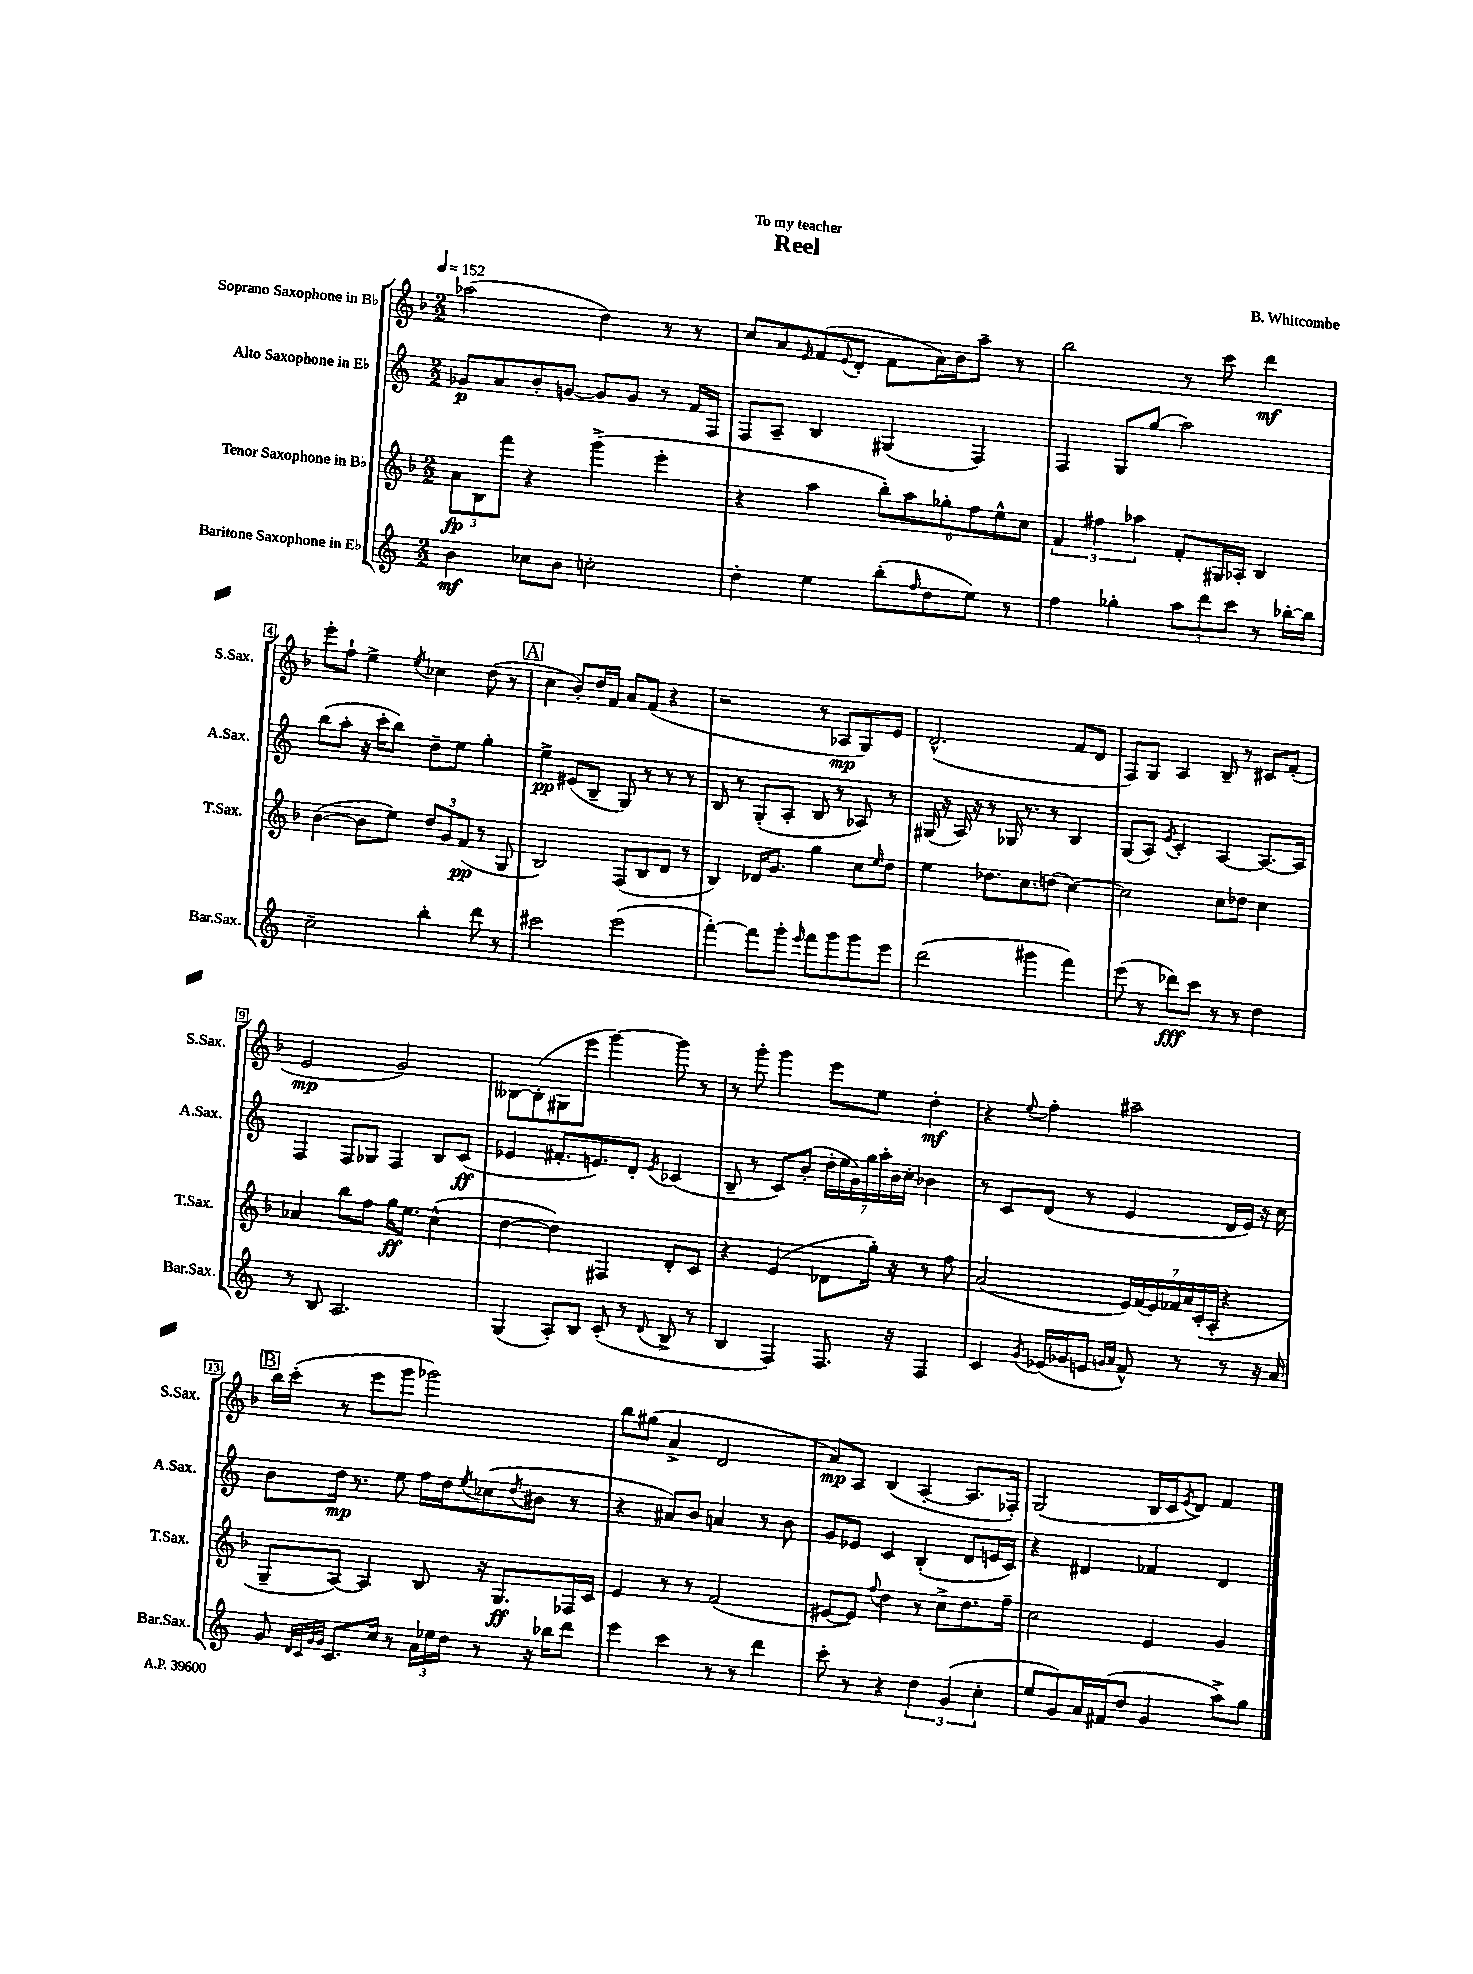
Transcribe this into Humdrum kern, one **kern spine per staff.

**kern	**kern	**kern	**kern
*staff4	*staff3	*staff2	*staff1
*clefG2	*clefG2	*clefG2	*clefG2
*k[]	*k[b-]	*k[]	*k[b-]
*M2/2	*M2/2	*M2/2	*M2/2
*MM152	*MM152	*MM152	*MM152
4b\	12a\L	8g-/L	(2aa-\
.	12B-\	.	.
.	.	8a/	.
.	12fff\J	.	.
8cc-\L	4r	8b'/	.
8b\J	.	[8g/J	.
2cc'\	(4ggg^\	8g/]L	4dd\)
.	.	8g/J	.
.	4eee'\	8r	8r
.	.	16f/LL	8r
.	.	16F/JJ	.
=	=	=	=
4dd'\	4r	8F/L	8cc/L
.	.	8A~/J	8a/
.	.	.	16qqe/
4ee\	4aa\	4B/	(8f/
.	.	.	8qqe/
.	.	.	8d'/J
(8bb'\L	12bb-'\L)	(4G#/	8f\L
.	12aa\	.	.
16qqff/	.	.	.
8dd\	.	.	16a\L)
.	12gg-'\	.	.
.	.	.	16b-\J
8ee\J)	12ff\	4F/)	8aa~\J
.	12ee^^\	.	.
8r	.	.	8r
.	12cc\J	.	.
=	=	=	=
4ff\	6f/	4F/	2bb-\
.	6ff#\	.	.
4gg-'\	.	8G/L	.
.	6aa-\	.	.
.	.	(8gg/J	.
12aa\L	8f'/L	2aa\)	8r
12ddd\	.	.	.
.	16G#/L	.	8ccc\
12ccc\J	.	.	.
.	16A-'/JJ	.	.
8r	4B-/	.	4ddd\
[16bb-'\LL	.	.	.
16bb-\]JJ	.	.	.
=	=	=	=
2cc~\	([4b-\	(8bb\L	8eee'\L
.	.	8aa'\J	8ff`\J
.	8b-\]L	16r	4ee^\
.	.	16ccc'\LK	.
.	8ee\J)	8bb\J)	.
.	.	.	8qee/
4bb'\	12dd/L	8dd~\L	4cc-\
.	12g/	.	.
.	.	8ee\J	.
.	(12f/J	.	.
8ddd\	8r	4gg'\	(8dd\
8r	8G/	.	8r
=	=	=	=
2ccc#\	2B-/)	4ee^\	4cc\
.	.	(8e#/L	8b-'/L)
.	.	8B~/J	16dd/L
.	.	.	16f/JJ
(2eee\	(8F/L	8G/)	8a/L
.	8B-/	8r	(8f/J
.	8d/J	8r	4r
.	8r	8r	.
=	=	=	=
[4fff'\)	4B-/)	8B/	2r
.	.	8r	.
8fff\]L	16d-/LK	(8G'/L	.
.	8.g/J	.	.
8ggg'\J	.	8A'/J	.
16qqeee/	.	.	.
8fff\L	4gg\	8B/	8r
8ggg\	.	8r	8A-/L
8ggg\	8cc\L	8A-/)	8G/)
.	16qqee/	.	.
8eee\J	8dd\J	8r	8e/J
=	=	=	=
(2ddd\	4ee\	(16G#/	(2.d^^/
.	.	16r	.
.	.	16A/)	.
.	.	16r	.
.	8.dd-\L	8r	.
.	.	16G-/	.
.	8.cc\	8.r	.
4ggg#\	.	.	.
.	(8dd\J	8r	.
4fff\)	[4cc\)	4B/	8f/L
.	.	.	8d/J
=	=	=	=
(8eee\	2cc\]	(8G/L	8F/L)
8r	.	8A/J)	8G/J
.	.	8qe/	.
8ddd-\L)	.	4c'/	4A/
8ccc\J	.	.	.
8r	8cc\L	[4A/	8B-~/
8r	8dd-\J	.	8r
4dd\	4cc\	8.A/_L	8c#/L
.	.	.	(8f'/J
.	.	16A/]Jk	.
=	=	=	=
8r	4a-/	4F/	2e/
8B/	.	.	.
2.A/	8bb-\L	8F/L	.
.	8ff\J	8G-/J	.
.	16gg\LK	4F/	2g/)
.	8.ee\J	.	.
.	(4cc^^\	8B/L	.
.	.	(8c/J	.
=	=	=	=
(4G/	[4dd\	4e-/	[8B--\L
.	.	.	(8B--'\]
8A'/L)	4dd\])	8.f#'/L	8G#\
8B/J	.	.	8eee\J
.	.	8.e/)	.
(8c'/	4F#/	.	[4ggg\)
8r	.	8d'/J	.
8qqd/	.	8qe/	.
8B^/	8d'/L	(4c-/	8ggg\]
8r	8c/J	.	8r
=	=	=	=
4B/	4r	8B~/	8r
.	.	8r	8ggg'\
4F/)	(4e/	8c/L)	4ggg\
.	.	(8b'/J	.
8.F/	8d-\L	28dd'\LL	8eee\L
.	.	28ee\	.
.	.	28g\)	.
.	.	28gg\	.
.	16gg'\Jk)	.	8ee\J
.	.	28aa'\	.
.	.	28b\	.
16r	16r	.	.
.	.	28cc'\JJ	.
4F/	8r	4b-\	4dd'\
.	8ff\	.	.
=	=	=	=
4c/	(2a/	8r	4r
.	.	8c/L	.
8qg/	.	.	8qqee/
(16e-/LL	.	(8d/J	4ff'\
16g-/J	.	.	.
8e/J	.	8r	.
16qqg/LL	.	.	.
16qqa/JJ	.	.	.
8f^^/)	28e/LL)	4e/	2aa#~\
.	(28f/	.	.
.	28e/)	.	.
.	28f-/	.	.
8r	.	.	.
.	28a/	.	.
.	(28c'/	.	.
.	28A'/JJ	.	.
8r	4r	16d/LL	.
.	.	16e/JJ)	.
16r	.	16r	.
16a/	.	16cc\	.
=	=	=	=
8g/	8G~/L	8b\L	16bb-\LL
.	.	.	(16ccc'\JJ
32qqd/LLL	.	.	.
32qqc/	.	.	.
32qqg/	.	.	.
32qqg/JJJ	.	.	.
8.c/L	[8A/J)	16dd\Jk	8r
.	.	8.r	.
.	4A/]	.	8eee\L
16cc/Jk	.	.	.
8r	.	8ee\	8ggg\J
24a\LL	8B-/	16ff\LL	2ggg-\)
24ee-\	.	.	.
.	.	16dd\J	.
24dd\JJ	.	.	.
.	.	8qee/	.
8r	16r	(8cc-\	.
.	8.G/L	.	.
.	.	8qdd/	.
16r	.	8b#\J	.
16bb-\LK	.	.	.
8ddd\J	16F-/L	8r	.
.	16c/JJ	.	.
=	=	=	=
4eee\	4e/	4r	8bb-\L
.	.	.	(8gg#\J
4ccc\	8r	8a#/L)	4a^/
.	8r	8b/J	.
8r	(2f/	4a/	2d/
8r	.	.	.
4ddd\	.	8r	.
.	.	8b\	.
=	=	=	=
8ccc'\	[8e#/L	8g/L	8a/L)
8r	8e#/]J)	8e-/J	8A/J
.	8qqff/	.	.
4r	4dd\	4c/	(4B-/
6dd\	8r	(4B'/	[4A'/
.	8cc^\L	.	.
(6g/	.	.	.
.	8.dd\	8d/L	8.A/]L
6cc'\	.	.	.
.	.	16e/L	.
.	16ff~\Jk	16c/JJ)	16F-'/Jk)
=	=	=	=
8ee/L	2cc\	4r	(2G/
8g/)	.	.	.
16a/L	.	4d#/	.
(16f#/J	.	.	.
8dd/J	.	.	.
4g/	4e/	4f-/	16B-/LL
.	.	.	16c/J
.	.	.	8qe/
.	.	.	8d/J)
8aa^\L)	4g/	4d#/	4f/
8gg\J	.	.	.
==	==	==	==
*-	*-	*-	*-
